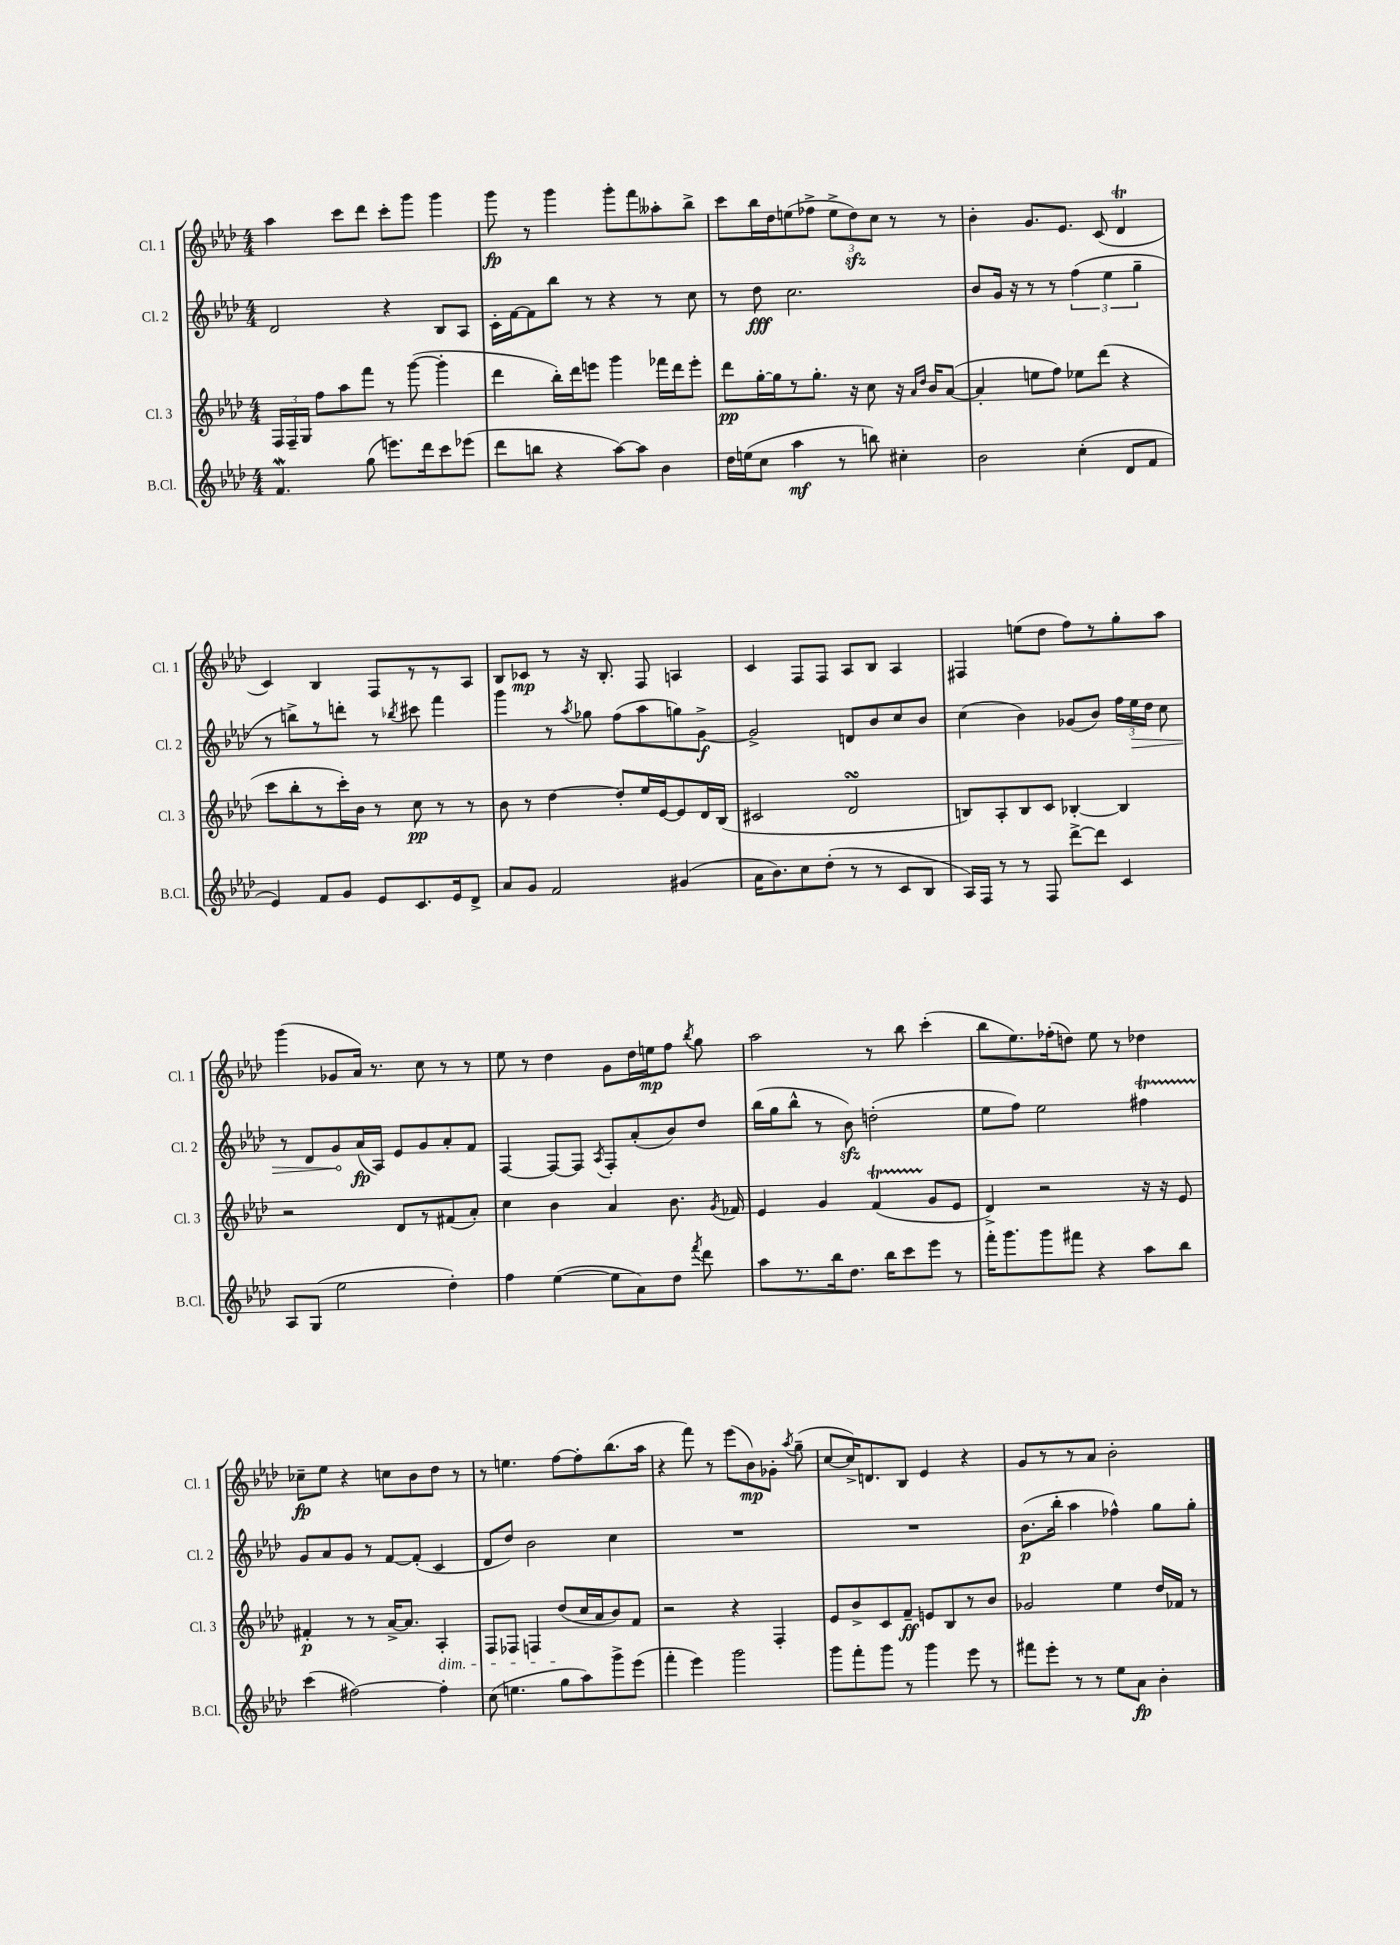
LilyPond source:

<<
\new StaffGroup <<
\new Staff = "s0" \with { instrumentName = "Cl. 1" shortInstrumentName = "Cl. 1" } {
    \clef treble \key aes \major \numericTimeSignature \time 4/4
    \autoBeamOff aes''4 c'''8[ des'''8] c'''8[-. g'''8] g'''4 |
    g'''8\fp r8 g'''4 g'''8[-. f'''8 aeses''8-. bes''8]-> |
    c'''8[ bes''16 des''16 e''8( fes''8]-> \tuplet 3/2 { e''8[-> des''8\sfz) c''8] } r8 r8 |
    bes'4-. g'8.[ ees'8.] c'8( des'4\trill |
    c'4) bes4 f8[ r8 r8 aes8] |
    bes8[ ces'8]\mp r8 r16 bes8.-. f8 a4 |
    c'4 f8[ f8] aes8[ bes8] aes4 |
    fis4 e''8[( des''8] f''8[) r8 g''8-. aes''8] |
    g'''4( ges'8[ aes'16]) r8. c''8 r8 r8 |
    ees''8 r8 des''4 g'8[ des''16 e''16\mp f''8] \acciaccatura { bes''8 } g''8 |
    aes''2 r8 bes''8 c'''4-.( |
    bes''8[ ees''8.) fes''16-.( d''8]) ees''8 r8 des''4 |
    ces''8[--\fp ees''8] r4 c''8[ bes'8 des''8] r8 |
    r8 e''4. f''8[~ f''8-. bes''8.( aes''16] |
    r4 f'''8) r8 ees'''8[( bes'8\mp) ges'8]-. \acciaccatura { aes''8 } g''8--( |
    c''8[~ c''16->) d'8. bes8] ees'4 r4 |
    g'8[ r8 r8 aes'8] bes'2-. \bar "|." |
}
\new Staff = "s1" \with { instrumentName = "Cl. 2" shortInstrumentName = "Cl. 2" } {
    \clef treble \key aes \major \numericTimeSignature \time 4/4
    \autoBeamOff des'2 r4 bes8[ aes8] |
    c'16[-. f'16~ f'8 bes''8] r8 r4 r8 c''8 |
    r8 des''8\fff c''2. |
    bes'8[ g'16] r16 r8 r8 \tuplet 3/2 { f''4( ees''4 g''4-- } |
    r8 b''8[->) r8 d'''8]-. r8 \acciaccatura { bes''8 } cis'''8 f'''4 |
    g'''4 r8 \acciaccatura { aes''8 } ges''8 f''8[( aes''8 g''8) g'8]~->\f |
    g'2-> d'8[ bes'8 c''8 bes'8] |
    c''4( bes'4) ges'8[( bes'8]) \tuplet 3/2 { f''16[ \once \override Hairpin.circled-tip = ##t ees''16\> des''16] } c''8 |
    r8 des'8[ g'8\! aes'16\fp( aes16]) ees'8[ g'8 aes'8-. f'8] |
    f4~ f8[~ f8] \acciaccatura { aes8 } f8[-. aes'8-.( bes'8) des''8] |
    bes''16[( g''16 bes''8]-^ r8 bes'8\sfz) d''2-.( |
    ees''8[ f''8]) ees''2 fis''4\startTrillSpan |
    g'8[\stopTrillSpan aes'8 g'8] r8 f'8[~ f'8]-.( c'4 |
    des'8[ des''8]) bes'2 c''4 |
    R1 |
    R1 |
    bes'8.[\p( bes''16]-. aes''4 fes''4-^) g''8[ g''8]-. \bar "|." |
}
\new Staff = "s2" \with { instrumentName = "Cl. 3" shortInstrumentName = "Cl. 3" } {
    \clef treble \key aes \major \numericTimeSignature \time 4/4
    \autoBeamOff \tuplet 3/2 { f16[ f16-- g16] } f''8[ aes''8 f'''8] r8 g'''8~( g'''4-. |
    des'''4 bes''16[-.) des'''16 e'''8] g'''4 fes'''16[ des'''16 e'''8]-. |
    des'''8[\pp g''16~-. g''16 r8 g''8.]-. r16 c''8 r16 \grace { aes'16[ des''16] } bes'16[ aes'8]~( |
    aes'4-. e''8[ f''8]) ees''8[ des'''8]( r4 |
    c'''8[ bes''8-. r8 c'''16-.) bes'16] r8 c''8\pp r8 r8 |
    bes'8 r8 des''4~ des''8[-. ees''16 ees'16~ ees'8 des'16 bes16]( |
    cis'2 des'2\turn |
    b8[) aes8-. b8 c'8] bes4~-. bes4 |
    r2 des'8[ r8 fis'8( aes'8]-.) |
    c''4 bes'4 aes'4 bes'8. \acciaccatura { g'8 } fes'16 |
    ees'4 g'4 f'4\startTrillSpan( g'8[\stopTrillSpan ees'8] |
    des'4->) r2 r16 r16 ees'8 |
    fis'4-.\p r8 r8 aes'16[~-> aes'8.] aes4-.\dim |
    f8[ fes8] f4 des''8[\!( c''16 aes'16 bes'8) f'8] |
    r2 r4 f4-. |
    ees'8[ bes'8-> c'8 f'8]--\ff e'8[ bes8 r8 bes'8] |
    ges'2 ees''4 des''16[ fes'16] r8 \bar "|." |
}
\new Staff = "s3" \with { instrumentName = "B.Cl." shortInstrumentName = "B.Cl." } {
    \clef treble \key aes \major \numericTimeSignature \time 4/4
    \autoBeamOff f'4.\mordent g''8( e'''8.[) des'''16 c'''8 ees'''8]( |
    des'''8[ b''8] r4 aes''8[~) aes''8] bes'4 |
    des''16[ e''16( c''8] aes''4\mf r8 b''8) cis''4-. |
    bes'2 c''4-.( des'8[ f'8] |
    ees'4) f'8[ g'8] ees'8[ c'8. ees'16 des'8]-> |
    aes'8[ g'8] f'2 gis'4( |
    aes'16[ bes'8.) c''8 des''8]-.( r8 r8 c'8[ bes8] |
    aes16[) f16] r8 r8 f8 des'''8[~-> des'''8] c'4 |
    aes8[ g8]( ees''2 des''4-.) |
    f''4 ees''4~( ees''8[ aes'8) des''8] \acciaccatura { f'''8 } des'''8 |
    aes''8[ r8. bes''16 des''8.] bes''16[ c'''8 ees'''8] r8 |
    f'''16[-. g'''8. g'''8 fis'''8] r4 aes''8[ bes''8] |
    c'''4( fis''2~) fis''4-. |
    c''8( e''4. g''8[ aes''8) g'''8-> ees'''8]( |
    f'''4-. ees'''4) g'''2 |
    g'''8[ f'''8-. g'''8] r8 g'''4 ees'''8 r8 |
    fis'''8[ ees'''8]-. r8 r8 ees''8[ aes'8]\fp bes'4-. \bar "|." |
}
>>
>>
\layout { \context { \Score \remove "Bar_number_engraver" } }
